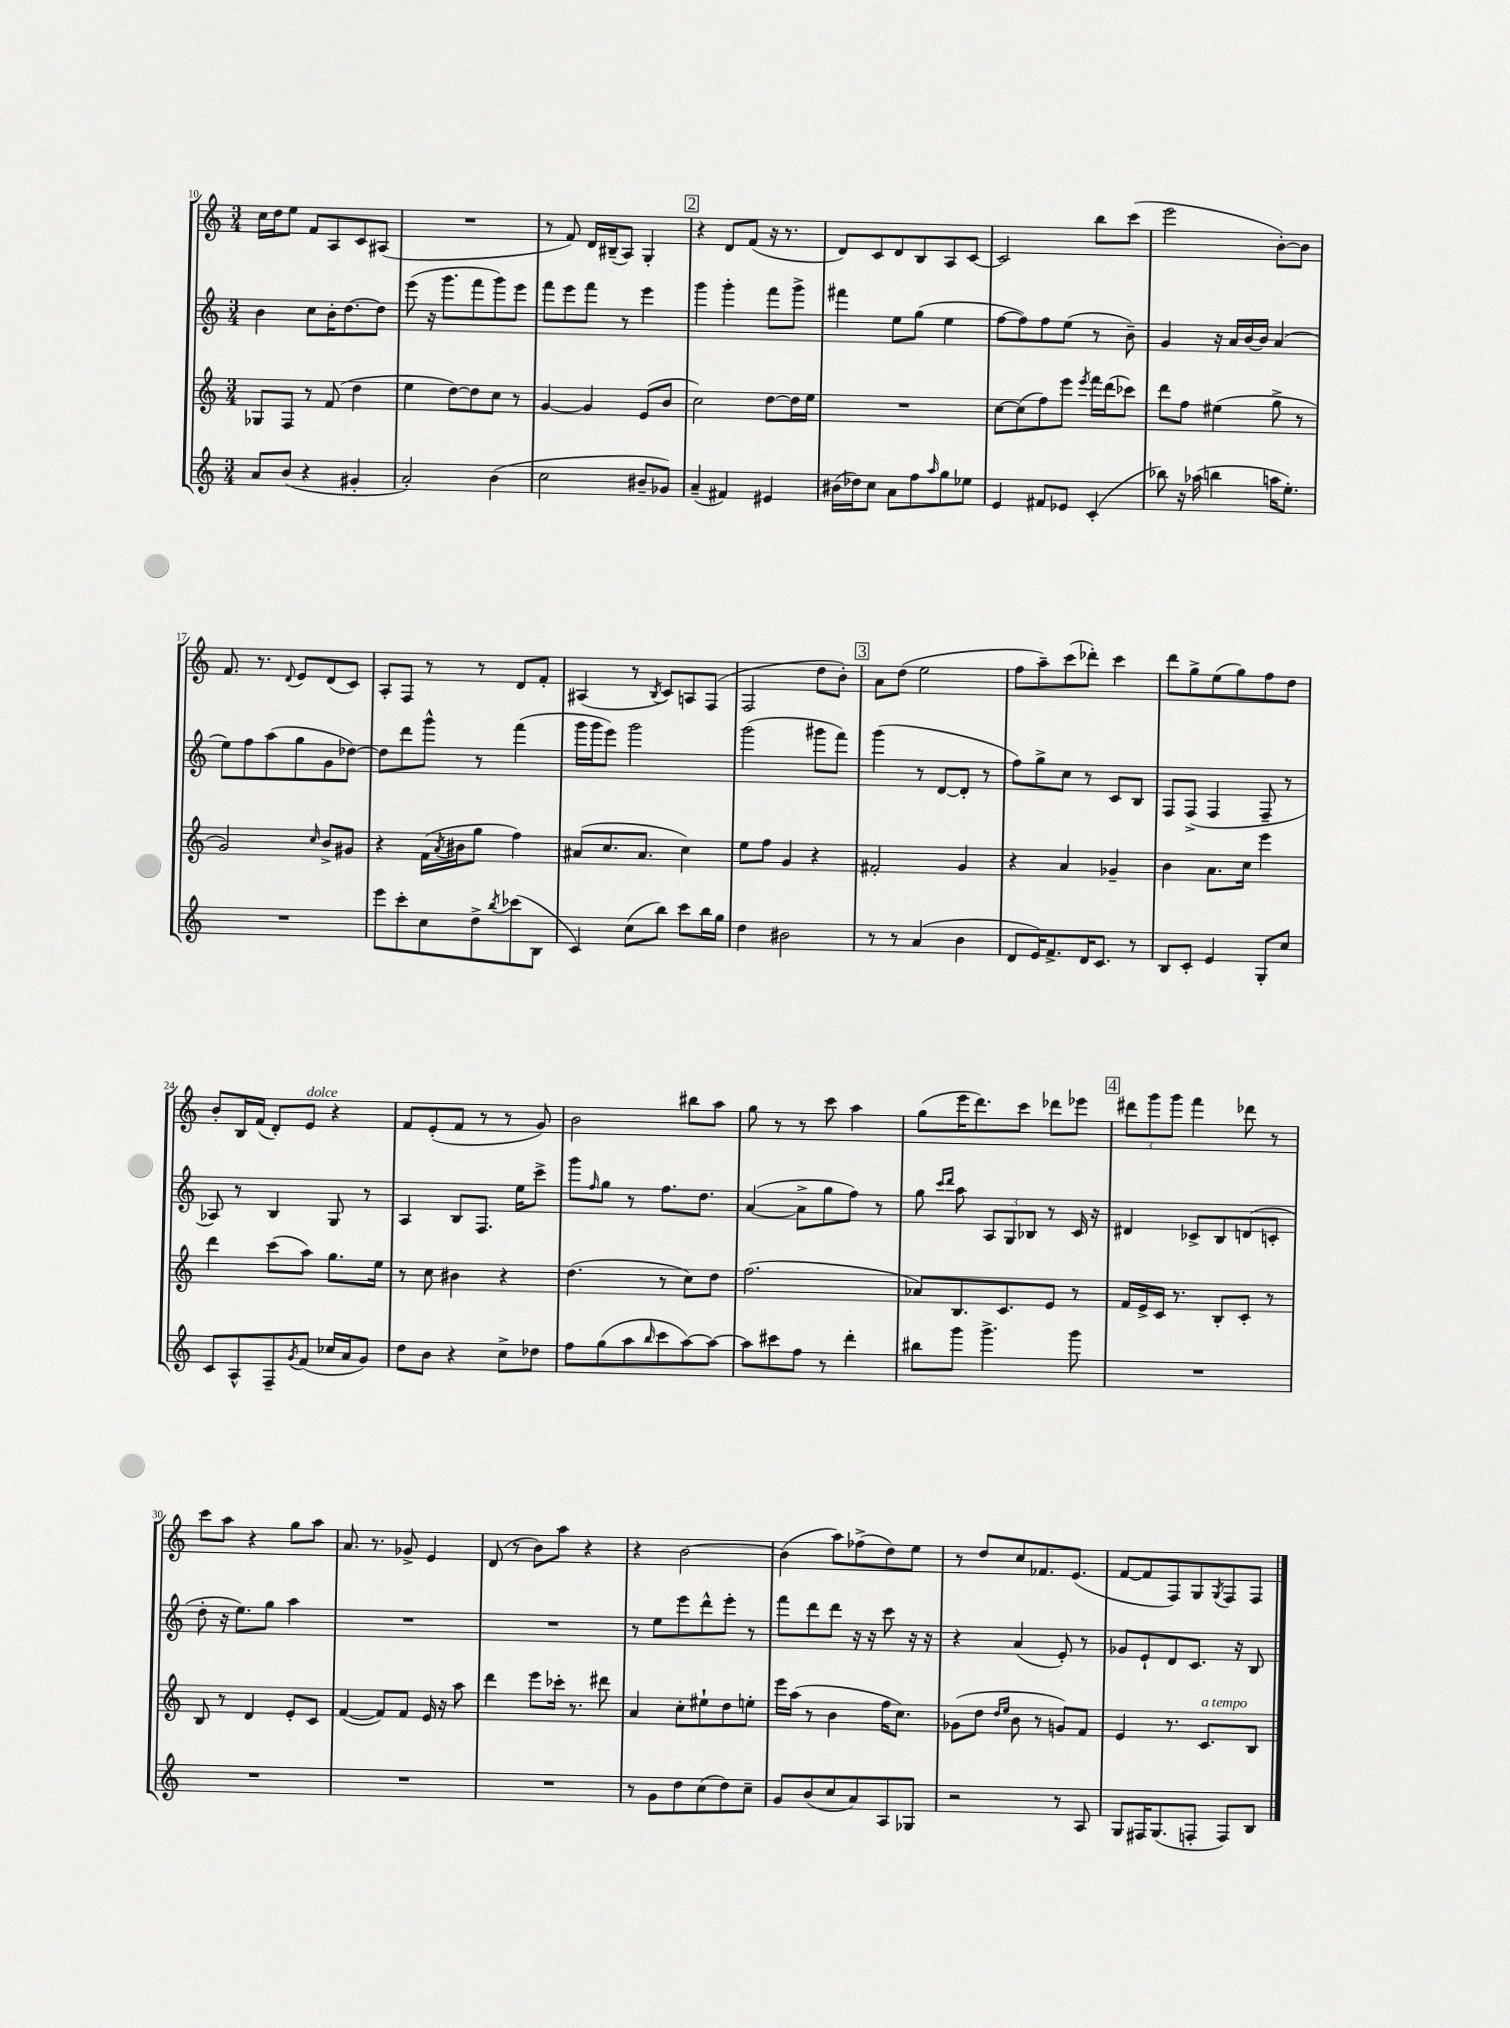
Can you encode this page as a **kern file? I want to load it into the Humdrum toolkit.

**kern	**kern	**kern	**kern
*part4	*part3	*part2	*part1
*staff4	*staff3	*staff2	*staff1
*clefG2	*clefG2	*clefG2	*clefG2
*k[]	*k[]	*k[]	*k[]
*M3/4	*M3/4	*M3/4	*M3/4
=10	=10	=10	=10
8a/L	8G-X/L	4b\	16cc\LL
.	.	.	16dd\J
(8b/J	8F/J	.	8ee\J
4r	8r	8cc\L	8f/L
.	(8f/	16b'\K	8A/
.	.	[8.dd\	.
4g#X'/	4dd\	.	8c/
.	.	8dd\J]	(8A#X/J
=11	=11	=11	=11
2a'/)	4ee\	(8eee\	2.r
.	.	16r	.
.	.	8.ggg\L	.
.	[8dd\L)	.	.
.	8dd\]	8fff\	.
(4b\	8cc\J	8ggg\)	.
.	8r	8eee\J	.
=12	=12	=12	=12
2cc\	[4g/	8fff\L	8r
.	.	8eee\	8f/)
.	4g/]	8fff\J	16d/LL
.	.	.	(16B#X~/J
.	.	8r	8A/J)
8b#X~/L	(8e/L	4eee\	4G'/
8g-X/J)	8b/J	.	.
!!LO:REH:place=s1:t=2
=13	=13	=13	=13
(4a~/	2cc\)	4ggg\	4r
4f#X/)	.	4ggg'\	8d/L
.	.	.	(8f/J
4e#X/	[8dd\L	8fff\L	16r
.	.	.	8.r
.	16dd\L]	8ggg^\J	.
.	16ee\JJ	.	.
=14	=14	=14	=14
(16b#X\LL	2.r	4fff#X\	8d/L)
16dd-X\J)	.	.	.
8cc\J	.	.	8c/
8a\L	.	8ee\L	8d/
8ff\	.	(8gg\J	8B/
16qqaa/	.	.	.
8gg\	.	4ee\	8A/
8ee-X\J	.	.	[8c/J
=15	=15	=15	=15
4e/	[8cc\L	[8ff\L	2c/]
.	(8cc\]	8ff\])	.
8f#X/L	8ff\)	8ff\	.
8e-X/J	8eee\J	(8ee\J	.
.	8qeee/	.	.
(4c'/	16fff\LL	8r	8bb\L
.	(16ddd\J	.	.
.	8ccc-X\J)	8b~\)	(8ccc\J
=16	=16	=16	=16
8bb-X\)	8ddd\L	4g/	2eee\
16r	8ff\J	.	.
(16aa-X\	.	.	.
4bbn\	(4ee#X\	16r	.
.	.	16a/LL	.
.	.	[16b/	.
.	.	16b/JJ]	.
16aan\KL	8gg^\	(4a/	[8b'\L)
8.ee'\J)	.	.	.
.	8r	.	8b\J]
!!LO:LB:g=z
=17	=17	=17	=17
2.r	2g/)	8ee\L)	8.f/
.	.	8ff\	.
.	.	.	8.r
.	.	(8aa\	.
.	.	.	8qqd/
.	.	8gg\	8e/L
.	16qqcc/	.	.
.	8b^/L	8g\	(8d/
.	8g#X/J	[8dd-X\J)	8c/J)
=18	=18	=18	=18
8eee\L	4r	8dd-\L]	8A'/L
8ccc'\	.	8ddd\	8F/J
8cc\	(16f\LL	8ggg^^\J	8r
.	8qa/	.	.
.	16b#X\J	.	.
8dd^\	8gg\J	8r	8r
8qbb/	.	.	.
(8ccc-X\	4ff\)	(4fff\	8d/L
8B\J	.	.	8f'/J
=19	=19	=19	=19
4c/)	(8a#X/L	16ggg\LL	(4A#X/
.	.	16ggg\J	.
.	8.cc/	8eee\J)	.
(8cc\L	.	2ggg\	8r
.	8.a#/J	.	.
.	.	.	8qB/
8bb\J)	.	.	8c/L)
8ccc\L	4cc\)	.	8An/
16bb\L	.	.	(8F/J
16gg\JJ	.	.	.
=20	=20	=20	=20
4dd\	8ee\L	(2ggg\	2F/
.	8ff\J	.	.
2b#X\	4g/	.	.
.	4r	8ggg#X\L	8dd\L
.	.	8fff\J)	8b'\J)
!!LO:REH:place=s1:t=3
=21	=21	=21	=21
8r	2f#X'/	(4ggg\	8a\L
8r	.	.	(8dd\J
(4a/	.	8r	2ee\
.	.	[8d/L	.
4b\	4g/	8d'/J]	.
.	.	8r	.
=22	=22	=22	=22
8d/L	4r	8ff\L)	8ff\L
16e/K)	.	8gg^\	8aa~\)
8.f^/	.	.	.
.	4a/	8cc\J	(8ccc\
16d/K	.	8r	8ddd-X'\J)
8.c/J	.	.	.
.	4g-X~/	8c/L	4ccc\
8r	.	8B/J	.
=23	=23	=23	=23
8B/L	4b\	8F/L	8ddd\L
8c'/J	.	(8F^/J	8gg^\
4e/	8.a\L	4F/	(8ee\
.	.	.	8gg\)
.	16cc\Jk	.	.
8G'/L	4eee\	8F~/	8ff\
8cc/J	.	8r	8dd\J
!!LO:LB:g=z
=24	=24	=24	=24
8c/L	4ddd\	8A-X/)	8b'/L
8A^^/	.	8r	16B/L
.	.	.	(16f/JJ
8F~/	(8ccc\L	4B/	8d'/L)
8qg/	.	.	.
!	!	!	!LO:TX:a:i:t=dolce
(8f/J	8aa\J)	.	8e/J
16cc-X/LL	8.gg\L	8G/	4r
16a/J	.	.	.
8g/J)	.	8r	.
.	16ee\Jk	.	.
=25	=25	=25	=25
8dd\L	8r	4A/	8f/L
8b\J	8cc\	.	(8e'/
4r	4b#X\	8B/L	8f/J
.	.	8.F/J	8r
8cc^\L	4r	.	8r
.	.	16ee\KL	.
8dd-X\J	.	8ccc^\J	8g/)
=26	=26	=26	=26
8ff\L	(4.dd\	8ggg\L	2b\
.	.	16qqff/	.
(8gg\	.	8gg\J	.
8aa\	.	8r	.
16qqbb/	.	.	.
8ccc\	8r	8.ff\L	.
[8aa\)	8cc\L)	.	8bb#X\L
.	.	8.dd\J	.
8aa\J_	8dd\J	.	8aa\J
=27	=27	=27	=27
8aa\L]	(2.ff\	([4a/	8gg\
8ccc#X\	.	.	8r
8ff\J	.	8a^\L]	8r
8r	.	8gg\	8ccc\
4ddd'\	.	8ff\J)	4aa\
.	.	8r	.
=28	=28	=28	=28
8bb#X\L	8a-X/L)	8gg\	(8gg\L
.	.	16qqccc/LL	.
.	.	16qqddd/JJ	.
8ggg\J	8.B/	8aa\	16eee\K
.	.	.	8.ddd\)
4.ggg^\	.	12A/L	.
.	8.c/	.	.
.	.	12G/	.
.	.	.	8ccc\J
.	.	12B-X/J	.
.	8e/J	8r	8ddd-X\L
8ggg\	8r	16c/	8eee-X\J
.	.	16r	.
!!LO:REH:place=s1:t=4
=29	=29	=29	=29
2.r	16f/LL	4d#X/	12ddd#X\L
.	16e^/	.	.
.	.	.	12ggg\
.	16c/JJ	.	.
.	.	.	12ggg\J
.	8.r	.	.
.	.	8c-X^/L	4fff\
.	8B'/L	8B/	.
.	8c'/J	(8dn/	8ddd-X\
.	8r	8cn'/J	8r
!!LO:LB:g=z
=30	=30	=30	=30
2.r	8B/	8dd'\	8ccc\L
.	8r	16r	8aa\J
.	.	8.ee\L)	.
.	4d/	.	4r
.	.	8gg\J	.
.	8e'/L	4aa\	8gg\L
.	8c/J	.	8aa\J
=31	=31	=31	=31
2.r	([4f/	2.r	8.a/
.	.	.	8.r
.	8f/L])	.	.
.	8f/J	.	8g-X^/
.	16e/	.	4e/
.	16r	.	.
.	8aa\	.	.
=32	=32	=32	=32
2.r	4ddd\	2.r	(8d/
.	.	.	8r
.	8eee\L	.	8b\L)
.	16ccc-X'\Jk	.	8aa\J
.	8.r	.	.
.	.	.	4r
.	8ddd#X\	.	.
=33	=33	=33	=33
8r	4a/	8r	4r
8g\L	.	8ee\L	.
8dd\	8cc'\L	8eee\	[2b\
(8cc\	8ee#X`\	8ddd^^\	.
8dd\)	8dd\	8eee'\J	.
8cc~\J	8een'\J	8r	.
=34	=34	=34	=34
8g/L	16eee\LL	8fff\L	(4b\]
.	(16aa\JJ	.	.
(8b/	8r	8ddd\	.
8cc/	4b\	8ddd\J	8aa\L)
8a/)	.	16r	(8ff-X^\
.	.	16r	.
8A/	16ff\KL	8ccc\	8dd\)
.	8.cc\J)	.	.
8G-X/J	.	16r	8ee\J
.	.	16r	.
=35	=35	=35	=35
2r	(8g-X\L	4r	8r
.	8dd\J	.	8dd/L
.	16qqdd/LL	.	.
.	16qqee/JJ	.	.
.	8b\	(4a/	8cc/
.	8r	.	8.f-X/
8r	8gn/L)	8e'/)	.
.	.	.	(8.e/J
8A/	8f/J	8r	.
=36	=36	=36	=36
8G/L	4e/	8g-X/L	[8f/L
16F#X/K	.	8e`/	8f/]
(8.G/	.	.	.
.	8.r	8d/	8F/)
8Fn'/J	.	8.c/J	8G/
!	!LO:TX:a:i:t=a tempo	!	!
.	8.c/L	.	.
.	.	.	8qG/
8F/L)	.	.	8F/
.	.	16r	.
8B/J	8B/J	8B/	8F/J
==	==	==	==
*-	*-	*-	*-
